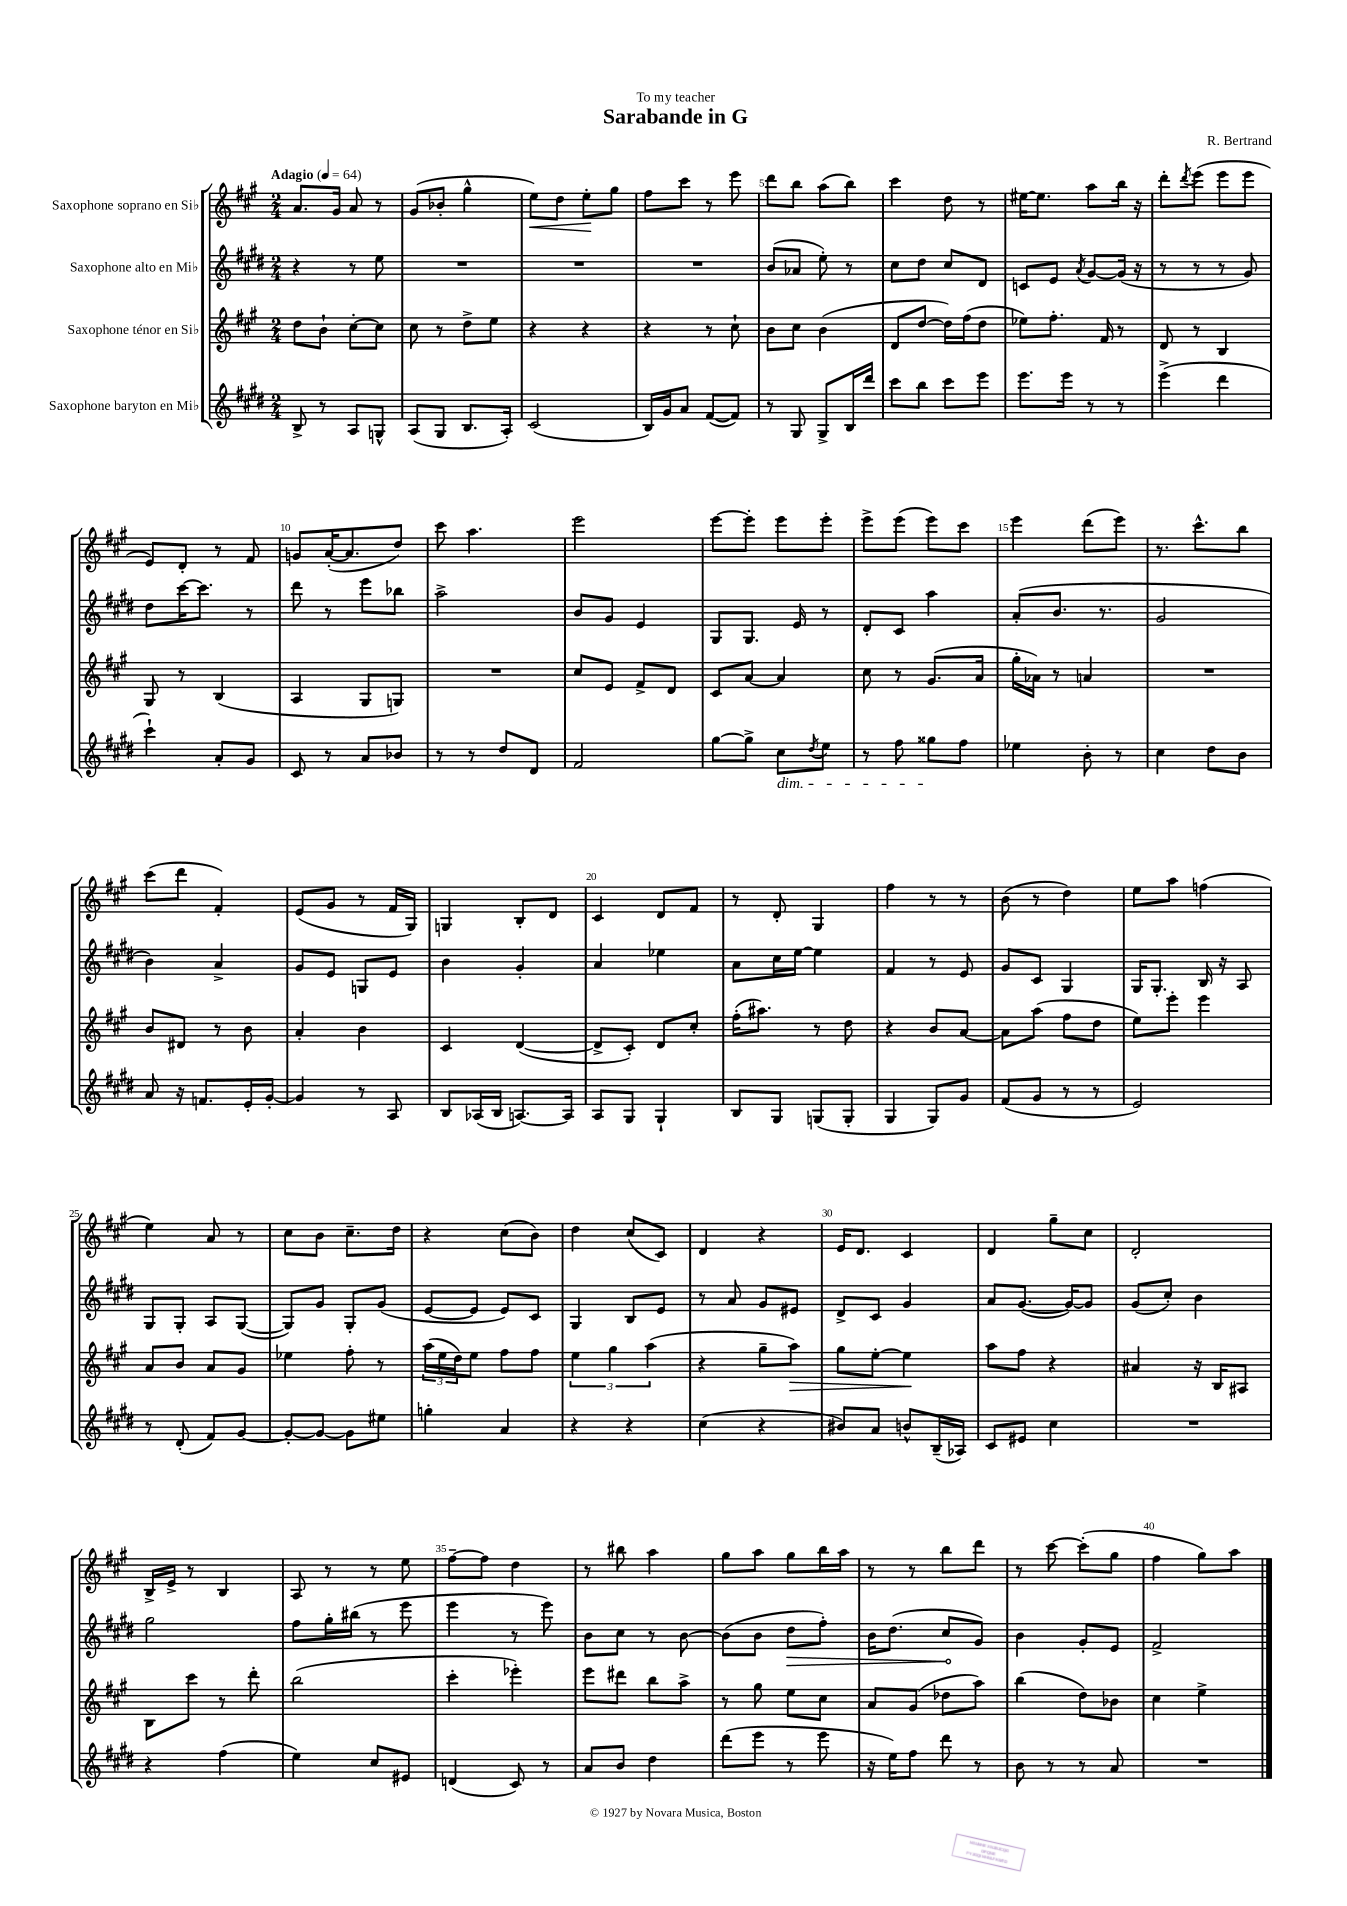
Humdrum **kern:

**kern	**kern	**dynam	**kern	**dynam	**kern	**dynam
*part4	*part3	*part3	*part2	*part2	*part1	*part1
*staff4	*staff3	*staff3	*staff2	*staff2	*staff1	*staff1
*I"Saxophone baryton en Mi♭	*I"Saxophone ténor en Si♭	*	*I"Saxophone alto en Mi♭	*	*I"Saxophone soprano en Si♭	*
*clefG2	*clefG2	*	*clefG2	*	*clefG2	*
*k[f#c#g#d#]	*k[f#c#g#]	*	*k[f#c#g#d#]	*	*k[f#c#g#]	*
*M2/4	*M2/4	*	*M2/4	*	*M2/4	*
*MM64	*MM64	*	*MM64	*	*MM64	*
=1	=1	=1	=1	=1	=1	=1
!	!	!	!	!	!LO:TX:a:B:t=Adagio	!
8B^/	8dd\L	.	4r	.	8.a/L	.
8r	8b`\J	.	.	.	.	.
.	.	.	.	.	16g#/Jk	.
8A/L	[8cc#'\L	.	8r	.	8a/	.
8Gn^^/J	8cc#\J]	.	8ee\	.	8r	.
=2	=2	=2	=2	=2	=2	=2
(8A/L	8cc#\	.	2r	.	(8g#/L	.
8G#/J	8r	.	.	.	8b-X'/J	.
8.B/L	8dd^\L	.	.	.	4gg#^^\	.
.	8ee\J	.	.	.	.	.
16A'/Jk)	.	.	.	.	.	.
=3	=3	=3	=3	=3	=3	=3
!	!	!	!	!	!	!LO:HP:b
(2c#/	4r	.	2r	.	8ee\L)	<
.	.	.	.	.	8dd\J	.
.	4r	.	.	.	8ee'\L	.
.	.	.	.	.	8gg#\J	[
=4	=4	=4	=4	=4	=4	=4
16B/LL)	4r	.	2r	.	8ff#\L	.
16g#/J	.	.	.	.	.	.
8a/J	.	.	.	.	8ccc#\J	.
([8f#/L	8r	.	.	.	8r	.
8f#/J])	8cc#`\	.	.	.	8eee\	.
=5	=5	=5	=5	=5	=5	=5
8r	8b\L	.	(8b/L	.	8ddd\L	.
8G#/	8cc#\J	.	8a-X/J	.	8bb\J	.
8G#^/L	(4b\	.	8ee'\)	.	(8aa\L	.
16B/L	.	.	8r	.	8bb\J)	.
16ddd#/JJ	.	.	.	.	.	.
=6	=6	=6	=6	=6	=6	=6
8ccc#\L	8d/L	.	8cc#\L	.	4ccc#\	.
8bb\J	[8dd/J	.	8dd#\J	.	.	.
8ccc#\L	16dd\LL])	.	8cc#/L	.	8dd\	.
.	(16ff#\J	.	.	.	.	.
8eee\J	8dd\J	.	8d#/J	.	8r	.
=7	=7	=7	=7	=7	=7	=7
8.eee\L	8ee-X\L)	.	8cn/L	.	[16ee#X\KL	.
.	.	.	.	.	8.ee#\J]	.
.	8.ff#'\J	.	8e/J	.	.	.
16eee\Jk	.	.	.	.	.	.
.	.	.	8qa/	.	.	.
8r	.	.	[8g#/L	.	8aa\L	.
.	16f#/	.	.	.	.	.
8r	8r	.	(16g#/Jk]	.	16bb\Jk	.
.	.	.	16r	.	16r	.
=8	=8	=8	=8	=8	=8	=8
(4eee^\	8d/	.	8r	.	8ddd'\L	.
.	.	.	.	.	8qddd/	.
.	8r	.	8r	.	(8eee\J	.
4ddd#\	4B/	.	8r	.	8eee\L	.
.	.	.	8g#/)	.	8eee\J	.
!!LO:LB:g=z
=9	=9	=9	=9	=9	=9	=9
4ccc#`\)	8G#/	.	8dd#\L	.	8e/L)	.
.	8r	.	[16ccc#\K	.	8d'/J	.
.	.	.	8.ccc#\J]	.	.	.
8a'/L	(4B/	.	.	.	8r	.
8g#/J	.	.	8r	.	8f#/	.
=10	=10	=10	=10	=10	=10	=10
8c#/	4A/	.	8ddd#\	.	8gn/L	.
8r	.	.	8r	.	([16a'/K	.
.	.	.	.	.	8.a/]	.
8a/L	8G#/L	.	8eee\L	.	.	.
8b-X/J	8Gn/J)	.	8bb-X\J	.	8dd/J)	.
=11	=11	=11	=11	=11	=11	=11
8r	2r	.	2aa^\	.	8ccc#\	.
8r	.	.	.	.	4.aa\	.
8dd#/L	.	.	.	.	.	.
8d#/J	.	.	.	.	.	.
=12	=12	=12	=12	=12	=12	=12
2f#/	8cc#/L	.	8b/L	.	2eee\	.
.	8e/J	.	8g#/J	.	.	.
.	8f#^/L	.	4e/	.	.	.
.	8d/J	.	.	.	.	.
=13	=13	=13	=13	=13	=13	=13
[8gg#\L	8c#/L	.	8G#/L	.	[8eee\L	.
8gg#^\J]	[8a/J	.	8.G#/J	.	8eee'\J]	.
!LO:TX:b:i:t=dim.	!	!	!	!	!	!
8cc#\L	4a/]	.	.	.	8eee\L	.
.	.	.	16e/	.	.	.
8qdd#/	.	.	.	.	.	.
8ee\J	.	.	8r	.	8eee'\J	.
=14	=14	=14	=14	=14	=14	=14
8r	8cc#\	.	8d#'/L	.	8eee^\L	.
8ff#\	8r	.	8c#/J	.	(8eee\J	.
8gg##X\L	(8.g#/L	.	4aa\	.	8eee\L)	.
8ff#\J	.	.	.	.	8ccc#\J	.
.	16a/Jk	.	.	.	.	.
=15	=15	=15	=15	=15	=15	=15
4ee-X\	16gg#'\LL	.	(8a'/L	.	4eee\	.
.	16a-X\JJ)	.	.	.	.	.
.	8r	.	8.b/J	.	.	.
8b'\	4an/	.	.	.	(8ddd\L	.
.	.	.	8.r	.	.	.
8r	.	.	.	.	8eee\J)	.
=16	=16	=16	=16	=16	=16	=16
4cc#\	2r	.	2g#/	.	8.r	.
.	.	.	.	.	8.ccc#^^\L	.
8dd#\L	.	.	.	.	.	.
8b\J	.	.	.	.	8bb\J	.
!!LO:LB:g=z
=17	=17	=17	=17	=17	=17	=17
8a/	8b/L	.	4b\)	.	(8ccc#\L	.
16r	8d#X/J	.	.	.	8ddd\J	.
8.fn/L	.	.	.	.	.	.
.	8r	.	4a^/	.	4f#'/)	.
16e'/L	8b\	.	.	.	.	.
[16g#'/JJ	.	.	.	.	.	.
=18	=18	=18	=18	=18	=18	=18
4g#/]	4a'/	.	8g#/L	.	(8e/L	.
.	.	.	8e/J	.	8g#/J	.
8r	4b\	.	8Gn/L	.	8r	.
8A/	.	.	8e/J	.	16f#/LL	.
.	.	.	.	.	16G#/JJ)	.
=19	=19	=19	=19	=19	=19	=19
8B/L	4c#/	.	4b\	.	4Gn/	.
(16A-X/L	.	.	.	.	.	.
16B/JJ	.	.	.	.	.	.
[8.An/L)	([4d/	.	4g#'/	.	8B'/L	.
.	.	.	.	.	8d/J	.
16A/Jk]	.	.	.	.	.	.
=20	=20	=20	=20	=20	=20	=20
8A/L	8d^/L]	.	4a/	.	4c#/	.
8G#/J	8c#'/J)	.	.	.	.	.
4G#`/	8d/L	.	4ee-X\	.	8d/L	.
.	8cc#'/J	.	.	.	8f#/J	.
=21	=21	=21	=21	=21	=21	=21
8B/L	(16ff#'\KL	.	8a\L	.	8r	.
.	8.aa#X\J)	.	.	.	.	.
8G#/J	.	.	16cc#\L	.	8d'/	.
.	.	.	[16ee\JJ	.	.	.
(8Gn/L	8r	.	4ee\]	.	4G#/	.
8G'/J	8dd\	.	.	.	.	.
=22	=22	=22	=22	=22	=22	=22
4G#/	4r	.	4f#/	.	4ff#\	.
8G#/L)	8b/L	.	8r	.	8r	.
8g#/J	[8a/J	.	8e/	.	8r	.
=23	=23	=23	=23	=23	=23	=23
(8f#/L	8a\L]	.	8g#/L	.	(8b\	.
8g#/J	(8aa\J	.	8c#/J	.	8r	.
8r	8ff#\L	.	4G#/	.	4dd\)	.
8r	8dd\J	.	.	.	.	.
=24	=24	=24	=24	=24	=24	=24
2e/)	8ee\L)	.	16G#/KL	.	8ee\L	.
.	.	.	8.G#'/J	.	.	.
.	8eee'\J	.	.	.	8aa\J	.
.	4eee\	.	16B/	.	(4ffn\	.
.	.	.	16r	.	.	.
.	.	.	8A/	.	.	.
!!LO:LB:g=z
=25	=25	=25	=25	=25	=25	=25
8r	8a/L	.	8G#/L	.	4ee\)	.
(8d#'/	8b/J	.	8G#'/J	.	.	.
8f#/L)	8a/L	.	8A/L	.	8a/	.
[8g#/J	8g#/J	.	([8G#/J	.	8r	.
=26	=26	=26	=26	=26	=26	=26
8g#'/L_	4ee-X\	.	8G#/L])	.	8cc#\L	.
8g#/J_	.	.	8g#/J	.	8b\J	.
8g#\L]	8ff#'\	.	8G#'/L	.	8.cc#~\L	.
8ee#X\J	8r	.	(8g#/J	.	.	.
.	.	.	.	.	16dd\Jk	.
=27	=27	=27	=27	=27	=27	=27
4ggn'\	(24aa\LL	.	[8e/L	.	4r	.
.	24ee\	.	.	.	.	.
.	24dd\J)	.	.	.	.	.
.	8ee\J	.	8e/J]	.	.	.
4a/	8ff#\L	.	8e/L)	.	(8cc#\L	.
.	8ff#\J	.	8c#/J	.	8b\J)	.
=28	=28	=28	=28	=28	=28	=28
4r	6ee\	.	4G#/	.	4dd\	.
.	6gg#\	.	.	.	.	.
4r	.	.	8B/L	.	(8cc#/L	.
.	(6aa\	.	.	.	.	.
.	.	.	8e/J	.	8c#/J)	.
=29	=29	=29	=29	=29	=29	=29
(4cc#\	4r	.	8r	.	4d/	.
.	.	.	8a/	.	.	.
4r	8gg#~\L	.	8g#/L	.	4r	.
!	!	!LO:HP:b	!	!	!	!
.	8aa\J)	>	8e#X/J	.	.	.
=30	=30	=30	=30	=30	=30	=30
8b#X/L)	8gg#\L	.	8d#^/L	.	16e/KL	.
.	.	.	.	.	8.d/J	.
8a/J	[8ee'\J	.	8c#/J	.	.	.
8bn^^/L	4ee\]	.	4g#/	.	4c#/	.
(16B~/L	.	.	.	.	.	.
16A-X/JJ)	.	.	.	.	.	.
.	.	]	.	.	.	.
=31	=31	=31	=31	=31	=31	=31
8c#/L	8aa\L	.	8a/L	.	4d/	.
8e#X/J	8ff#\J	.	([8.g#/J	.	.	.
4cc#\	4r	.	.	.	8gg#~\L	.
.	.	.	16g#/KL_)	.	.	.
.	.	.	8g#/J]	.	8cc#\J	.
=32	=32	=32	=32	=32	=32	=32
2r	4a#X/	.	(8g#/L	.	2d'/	.
.	.	.	8cc#'/J)	.	.	.
.	16r	.	4b\	.	.	.
.	16B/KL	.	.	.	.	.
.	8A#X/J	.	.	.	.	.
!!LO:LB:g=z
=33	=33	=33	=33	=33	=33	=33
4r	8B\L	.	2gg#\	.	16B^/LL	.
.	.	.	.	.	16e^/JJ	.
.	8ccc#\J	.	.	.	8r	.
(4ff#\	8r	.	.	.	4B/	.
.	8ddd'\	.	.	.	.	.
=34	=34	=34	=34	=34	=34	=34
4ee\)	(2bb\	.	8ff#\L	.	8A/	.
.	.	.	16gg#'\L	.	8r	.
.	.	.	(16bb#X\JJ	.	.	.
8cc#/L	.	.	8r	.	8r	.
8e#X/J	.	.	8eee\	.	8ee\	.
=35	=35	=35	=35	=35	=35	=35
(4dn/	4ccc#'\	.	4eee\	.	[8ff#~\L	.
.	.	.	.	.	8ff#\J]	.
8c#/)	4eee-X'\)	.	8r	.	4dd\	.
8r	.	.	8eee\)	.	.	.
=36	=36	=36	=36	=36	=36	=36
8a/L	8eee\L	.	8b\L	.	8r	.
8b/J	8ddd#X\J	.	8cc#\J	.	8bb#X\	.
4dd#\	8bb\L	.	8r	.	4aa\	.
.	8aa^\J	.	[8b\	.	.	.
=37	=37	=37	=37	=37	=37	=37
(8ddd#\L	8r	.	(8b\L]	.	8gg#\L	.
8eee\J	8gg#\	.	8b\J	.	8aa\J	.
!	!	!	!	!LO:HP:b	!	!
8r	8ee\L	.	8dd#\L	>	8gg#\L	.
8eee\	8cc#\J	.	8ff#'\J)	.	16bb\L	.
.	.	.	.	.	16aa\JJ	.
=38	=38	=38	=38	=38	=38	=38
16r	8a/L	.	16b\KL	.	8r	.
16ee\KL)	.	.	(8.dd#\J	.	.	.
8ff#\J	(8g#/J	.	.	.	8r	.
8ddd#\	8dd-X\L	.	8cc#/L	.	8bb\L	.
8r	8aa\J)	.	8g#/J)	]	8ddd\J	.
=39	=39	=39	=39	=39	=39	=39
8b\	(4bb\	.	4b\	.	8r	.
8r	.	.	.	.	[8ccc#\	.
8r	8dd\L)	.	8g#'/L	.	(8ccc#'\L]	.
8a/	8b-X\J	.	8e/J	.	8gg#\J	.
=40	=40	=40	=40	=40	=40	=40
2r	4cc#\	.	2f#^/	.	4ff#\	.
.	4ee^\	.	.	.	8gg#\L)	.
.	.	.	.	.	8aa\J	.
==	==	==	==	==	==	==
*-	*-	*-	*-	*-	*-	*-
